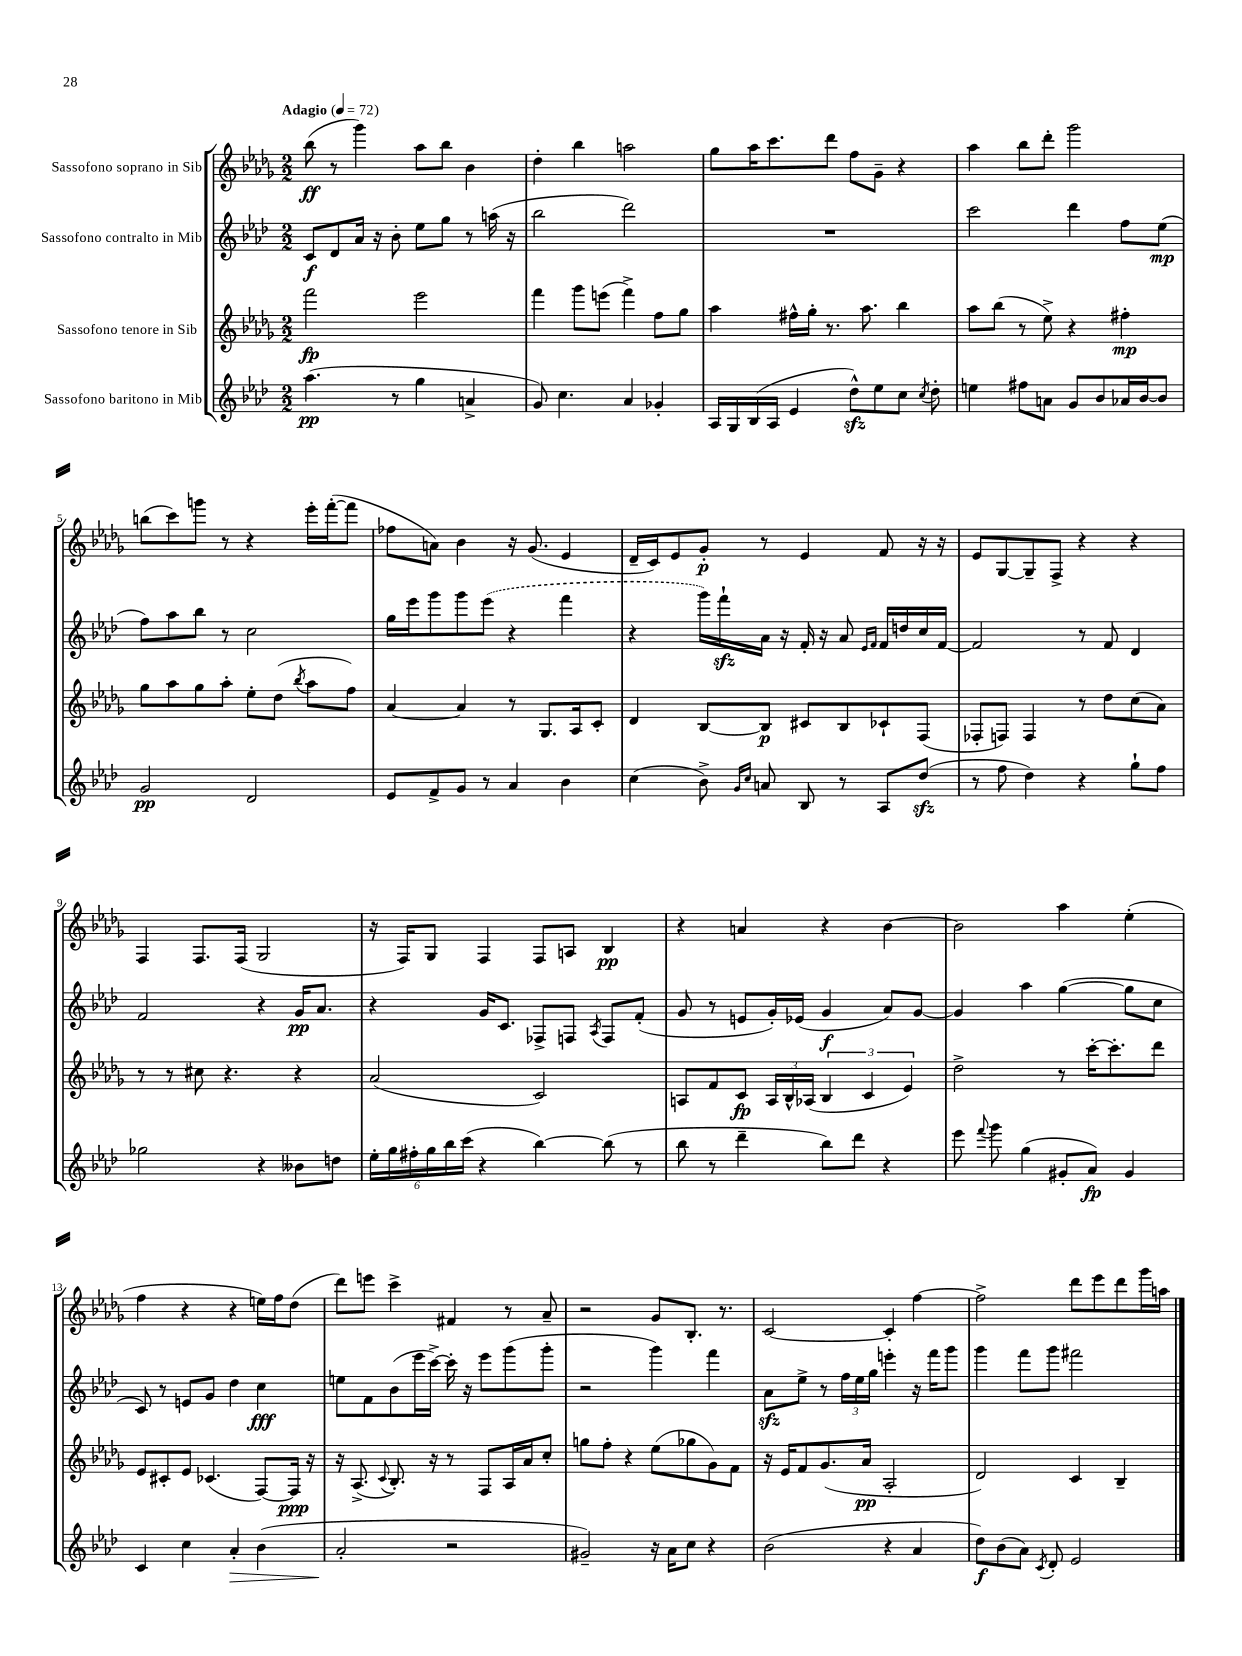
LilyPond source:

<<
\new StaffGroup <<
\new Staff = "s0" \with { instrumentName = "Sassofono soprano in Sib" } {
    \clef treble \key des \major \numericTimeSignature \time 2/2 \tempo "Adagio" 4 = 72
    \autoBeamOff bes''8\ff( r8 ges'''4) aes''8[ bes''8] bes'4 |
    des''4-. bes''4 a''2 |
    ges''8[ aes''16 c'''8. des'''8] f''8[ ges'8]-- r4 |
    aes''4 bes''8[ des'''8]-. ges'''2 |
    b''8[( c'''8) g'''8] r8 r4 ees'''16[-. f'''16~-.( f'''8] |
    fes''8[ a'8]) bes'4 r16 ges'8.( ees'4 |
    des'16[-- c'16) ees'8 ges'8]-.\p r8 ees'4 f'8 r16 r16 |
    ees'8[ ges8~ ges8-- f8]-> r4 r4 |
    f4 f8.[ f16]( ges2 |
    r16 f16[) ges8] f4 f8[ a8] bes4\pp |
    r4 a'4 r4 bes'4~ |
    bes'2 aes''4 ees''4-.( |
    f''4 r4 r4 e''16[) f''16 des''8]( |
    des'''8[) e'''8] c'''4-> fis'4 r8 aes'8-- |
    r2 ges'8[ bes8.]-. r8. |
    c'2~ c'4-. f''4~ |
    f''2-> des'''8[ ees'''8 des'''8 ges'''16 a''16] \bar "|." |
}
\new Staff = "s1" \with { instrumentName = "Sassofono contralto in Mib" } {
    \clef treble \key aes \major \numericTimeSignature \time 2/2
    \autoBeamOff c'8[\f des'8 aes'16] r16 bes'8-. ees''8[ g''8] r8 a''16( r16 |
    bes''2 des'''2) |
    R1 |
    c'''2 des'''4 f''8[ ees''8]\mp( |
    f''8[) aes''8 bes''8] r8 c''2 |
    g''16[ ees'''16 g'''8 g'''8 \once \slurDashed ees'''8]( r4 f'''4 |
    r4 g'''16[) f'''16-!\sfz aes'16] r16 f'16-. r16 aes'8 \grace { ees'16[ f'16] } f'16[ d''16 c''16 f'16]~ |
    f'2 r8 f'8 des'4 |
    f'2 r4 g'16[\pp aes'8.] |
    r4 g'16[ c'8.] fes8[-> f8] \acciaccatura { aes8 } f8[ f'8]-.( |
    g'8 r8 e'8[ g'16-.) ees'16]( g'4\f aes'8[) g'8]~ |
    g'4 aes''4 g''4~( g''8[ c''8] |
    c'8) r8 e'8[ g'8] des''4 c''4\fff |
    e''8[ f'8 bes'8( ees'''16 c'''16]~->) c'''16-. r16 ees'''8[ g'''8( g'''8]-. |
    r2 g'''4) f'''4 |
    aes'8[\sfz ees''8]-> r8 \tuplet 3/2 { f''16[ ees''16 g''16] } e'''4-. r16 f'''16[ g'''8] |
    g'''4 f'''8[ g'''8] fis'''2 \bar "|." |
}
\new Staff = "s2" \with { instrumentName = "Sassofono tenore in Sib" } {
    \clef treble \key des \major \numericTimeSignature \time 2/2
    \autoBeamOff f'''2\fp ees'''2 |
    f'''4 ges'''8[ e'''8]( f'''4->) f''8[ ges''8] |
    aes''4 fis''16[-^ ges''16]-. r8. aes''8. bes''4 |
    aes''8[ bes''8]( r8 ees''8->) r4 fis''4-.\mp |
    ges''8[ aes''8 ges''8 aes''8]-. ees''8[-. des''8]( \acciaccatura { bes''8 } aes''8[ f''8]) |
    aes'4~ aes'4 r8 ges8.[ aes16 c'8]-. |
    des'4 bes8[~ bes8]\p cis'8[ bes8 ces'8-! f8]( |
    fes8[-. f8]) f4 r8 des''8[ c''8( aes'8]) |
    r8 r8 cis''8 r4. r4 |
    aes'2( c'2) |
    a8[ f'8 c'8]\fp \tuplet 3/2 { a16[ bes16-^ aes16]( } \tuplet 3/2 { bes4 c'4 ees'4) } |
    des''2-> r8 c'''16[~-. c'''8.-. des'''8] |
    ees'8[ cis'8-. ees'8] ces'4.( f8[~) f16]\ppp r16 |
    r16 aes8.->( \appoggiatura { c'8 } bes8.-.) r16 r8 f8[ aes16 aes'16 c''8]-. |
    g''8[ f''8]-. r4 ees''8[( ges''8 ges'8) f'8] |
    r16 ees'16[ f'8 ges'8.( aes'16]\pp aes2-. |
    des'2) c'4 bes4-- \bar "|." |
}
\new Staff = "s3" \with { instrumentName = "Sassofono baritono in Mib" } {
    \clef treble \key aes \major \numericTimeSignature \time 2/2
    \autoBeamOff aes''4.\pp( r8 g''4 a'4-> |
    g'8) c''4. aes'4 ges'4-. |
    aes16[ g16 bes16( aes16] ees'4 des''8[-^\sfz) ees''8 c''8] \acciaccatura { c''8 } des''8-. |
    e''4 fis''8[ a'8] g'8[ bes'8 aes'16 bes'16~ bes'8] |
    g'2\pp des'2 |
    ees'8[ f'8-> g'8] r8 aes'4 bes'4 |
    c''4( bes'8->) \grace { g'16[ c''16] } a'8 bes8 r8 aes8[ des''8]\sfz( |
    r8 f''8 des''4) r4 g''8[-! f''8] |
    ges''2 r4 beses'8[ d''8] |
    \tuplet 6/4 { ees''16[-. g''16 fis''16-. g''16 bes''16 c'''16]( } r4 bes''4~) bes''8( r8 |
    bes''8 r8 des'''4-- bes''8[) des'''8] r4 |
    ees'''8 \appoggiatura { f'''8 } g'''8 g''4( gis'8[-. aes'8]\fp) gis'4 |
    c'4 c''4 aes'4-.\> bes'4( |
    aes'2-.\! r2 |
    gis'2--) r16 aes'16[ c''8] r4 |
    bes'2( r4 aes'4 |
    des''8[\f) bes'8( aes'8]) \acciaccatura { c'8 } des'8-. ees'2 \bar "|." |
}
>>
>>
